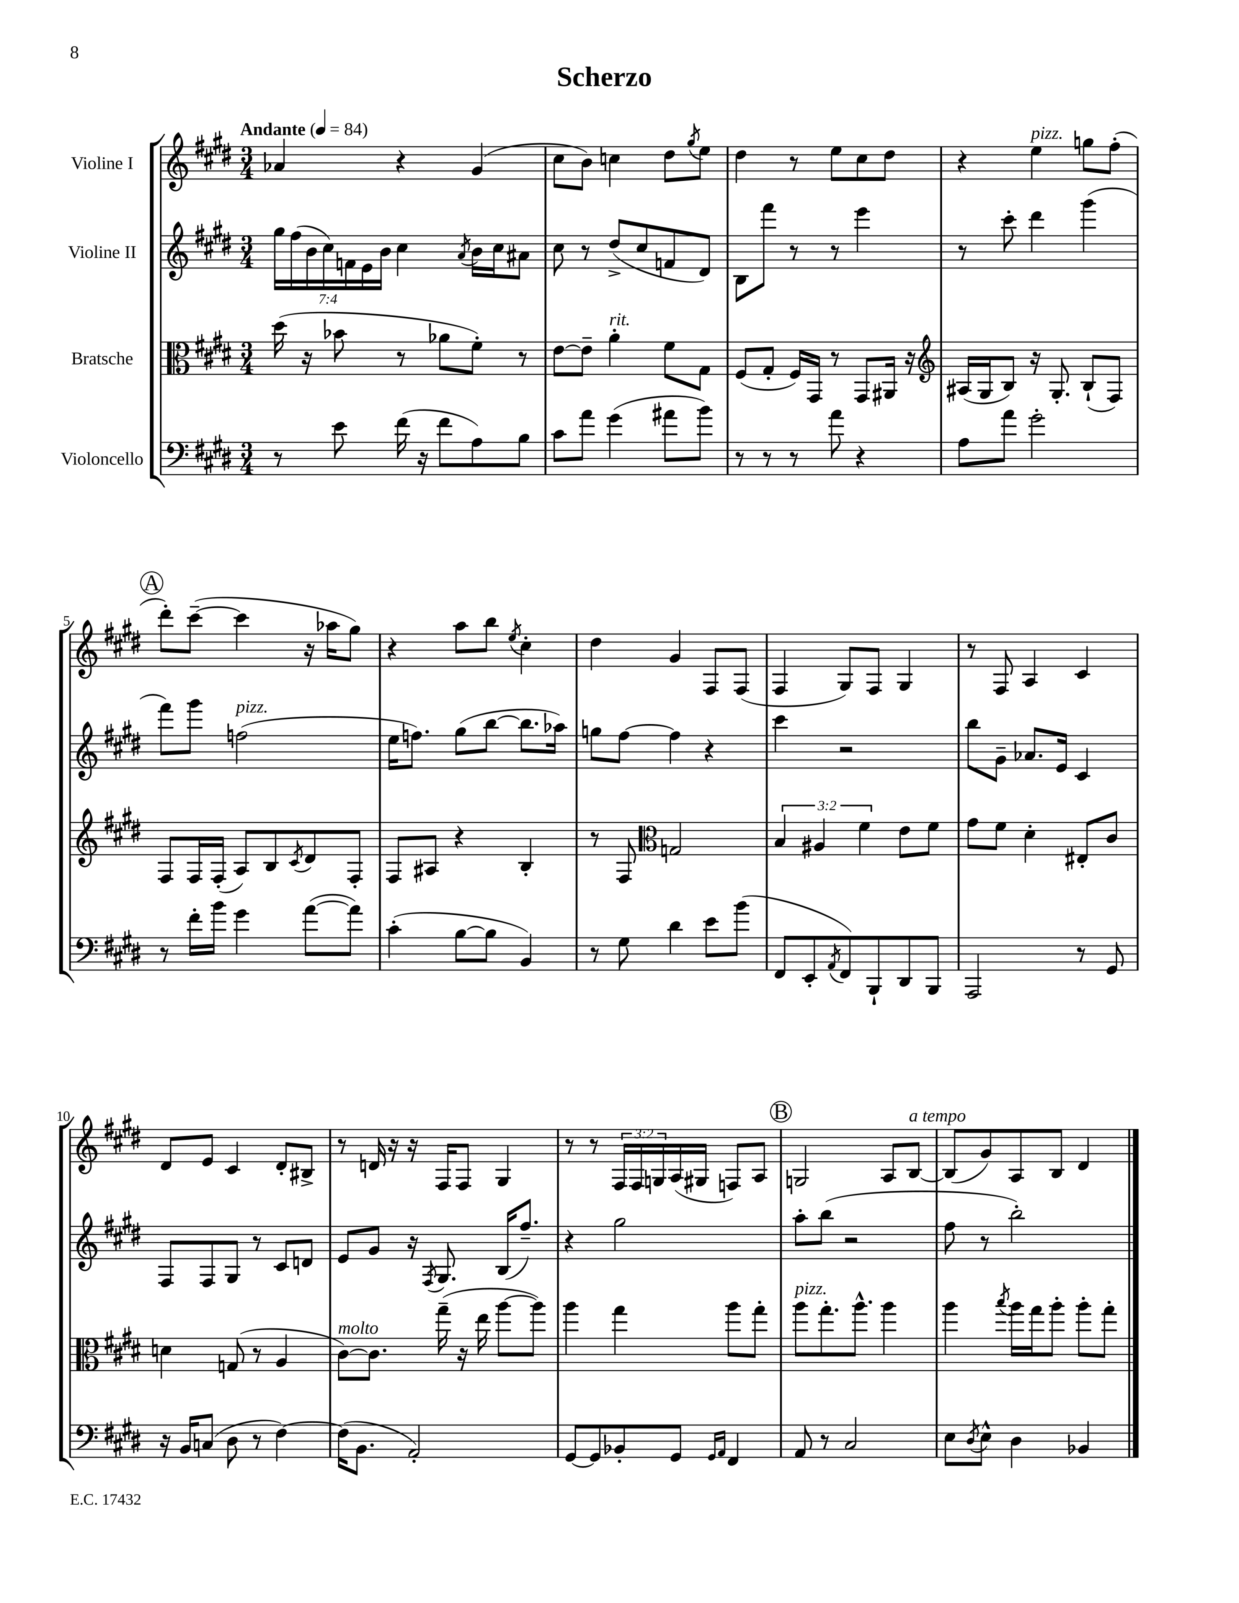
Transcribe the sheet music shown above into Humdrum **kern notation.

**kern	**kern	**kern	**kern
*staff4	*staff3	*staff2	*staff1
*clefF4	*clefC3	*clefG2	*clefG2
*k[f#c#g#d#]	*k[f#c#g#d#]	*k[f#c#g#d#]	*k[f#c#g#d#]
*M3/4	*M3/4	*M3/4	*M3/4
*MM84	*MM84	*MM84	*MM84
8r	(16dd#	28gg#	4a-
.	.	(28ff#	.
.	16r	.	.
.	.	28b	.
.	.	28cc#)	.
8e	8b-	.	.
.	.	28f	.
.	.	28e	.
.	.	28b	.
(16f#	8r	4cc#	4r
16r	.	.	.
8f#	8a-	.	.
.	.	8qa	.
8A)	8f#')	16b	(4g#
.	.	16cc#	.
8B	8r	8a#	.
=	=	=	=
8c#	[8e	8cc#	8cc#
8a	8e~]	8r	8b)
(4g#	4a'	(8dd#^	4cc
.	.	8cc#	.
8a#	8f#	8f	8dd#
.	.	.	8qgg#
8b)	8G#	8d#)	8ee
=	=	=	=
8r	(8F#	8B	4dd#
8r	8G#'	8fff#	.
8r	16F#)	8r	8r
.	16GG#	.	.
8a	8r	8r	8ee
4r	8GG#	4eee	8cc#
.	16AA#	.	8dd#
.	16r	.	.
=	=	=	=
*	*clefG2	*	*
8A	(16A#	8r	4r
.	16G#	.	.
8a	8B)	8ccc#'	.
2g#'	16r	4ddd#	4ee
.	8.G#'	.	.
.	(8B`	(4ggg#	8gg
.	8F#)	.	(8ff#'
=	=	=	=
8r	8F#	8fff#)	8ddd#')
16f#'	16F#	8ggg#	([8ccc#~
16b	(16F#'	.	.
4g#	8A)	(2ff	4ccc#]
.	8B	.	.
.	8qc#	.	.
([8a	8d#	.	16r
.	.	.	16aa-
8a])	8F#'	.	8gg#)
=	=	=	=
(4c#'	8F#	16ee	4r
.	.	8.ff)	.
.	8A#	.	.
[8B	4r	(8gg#	8aa
8B]	.	[8bb	8bb
.	.	.	8qee
4BB)	4B'	8.bb]	4cc#'
.	.	16aa-)	.
=	=	=	=
8r	8r	8gg	4dd#
8G#	8F#	[8ff#	.
*	*clefC3	*	*
4d#	2G	4ff#]	4g#
8e	.	4r	8F#
(8b	.	.	(8F#
=	=	=	=
8FF#	6B	4ccc#	4F#
8EE'	.	.	.
.	6A#	.	.
8qAA	.	.	.
8FF#)	.	2r	8G#)
.	6f#	.	.
8BBB`	.	.	8F#
8DD#	8e	.	4G#
8BBB	8f#	.	.
=	=	=	=
2AAA	8g#	8bb	8r
.	8f#	8g#~	8F#
.	4d#'	8.a-	4A
.	.	16e	.
8r	8E#'	4c#	4c#
8GG#	8c#	.	.
=	=	=	=
16r	4d	8F#	8d#
16BB	.	.	.
(8C	.	8F#	8e
8D#	(8G	8G#	4c#
8r	8r	8r	.
[4F#)	4A	8c#	8d#'
.	.	8d	8B#^
=	=	=	=
(16F#]	[8c#)	8e	8r
8.BB	.	.	.
.	8.c#]	8g#	16d
.	.	.	16r
2AA')	.	16r	16r
.	.	8qF#	.
.	(16gg#~	8.G#	16F#
.	16r	.	8F#
.	16ee	.	.
.	[8aa	(16B	4G#
.	.	8.ff#~)	.
.	8aa])	.	.
=	=	=	=
[8GG#	4aa	4r	8r
8GG#]	.	.	8r
8BB-'	4gg#	2gg#	24F#
.	.	.	24F#
.	.	.	24G
8GG#	.	.	(16A
.	.	.	16G#
16qqGG#	.	.	.
16qqAA	.	.	.
4FF#	8aa	.	8F)
.	8gg#'	.	8A
=	=	=	=
8AA	8aa	8aa'	2G
8r	8.gg#'	(8bb	.
2C#	.	2r	.
.	8.aa^^	.	.
.	4aa	.	8A
.	.	.	[8B
=	=	=	=
8E	4aa	8ff#	(8B]
8qD#	.	.	.
8E^^	.	8r	8g#)
.	8qbb	.	.
4D#	16aa	2bb')	8A
.	16gg#	.	.
.	8aa'	.	8B
4BB-	8aa'	.	4d#
.	8gg#'	.	.
==	==	==	==
*-	*-	*-	*-
